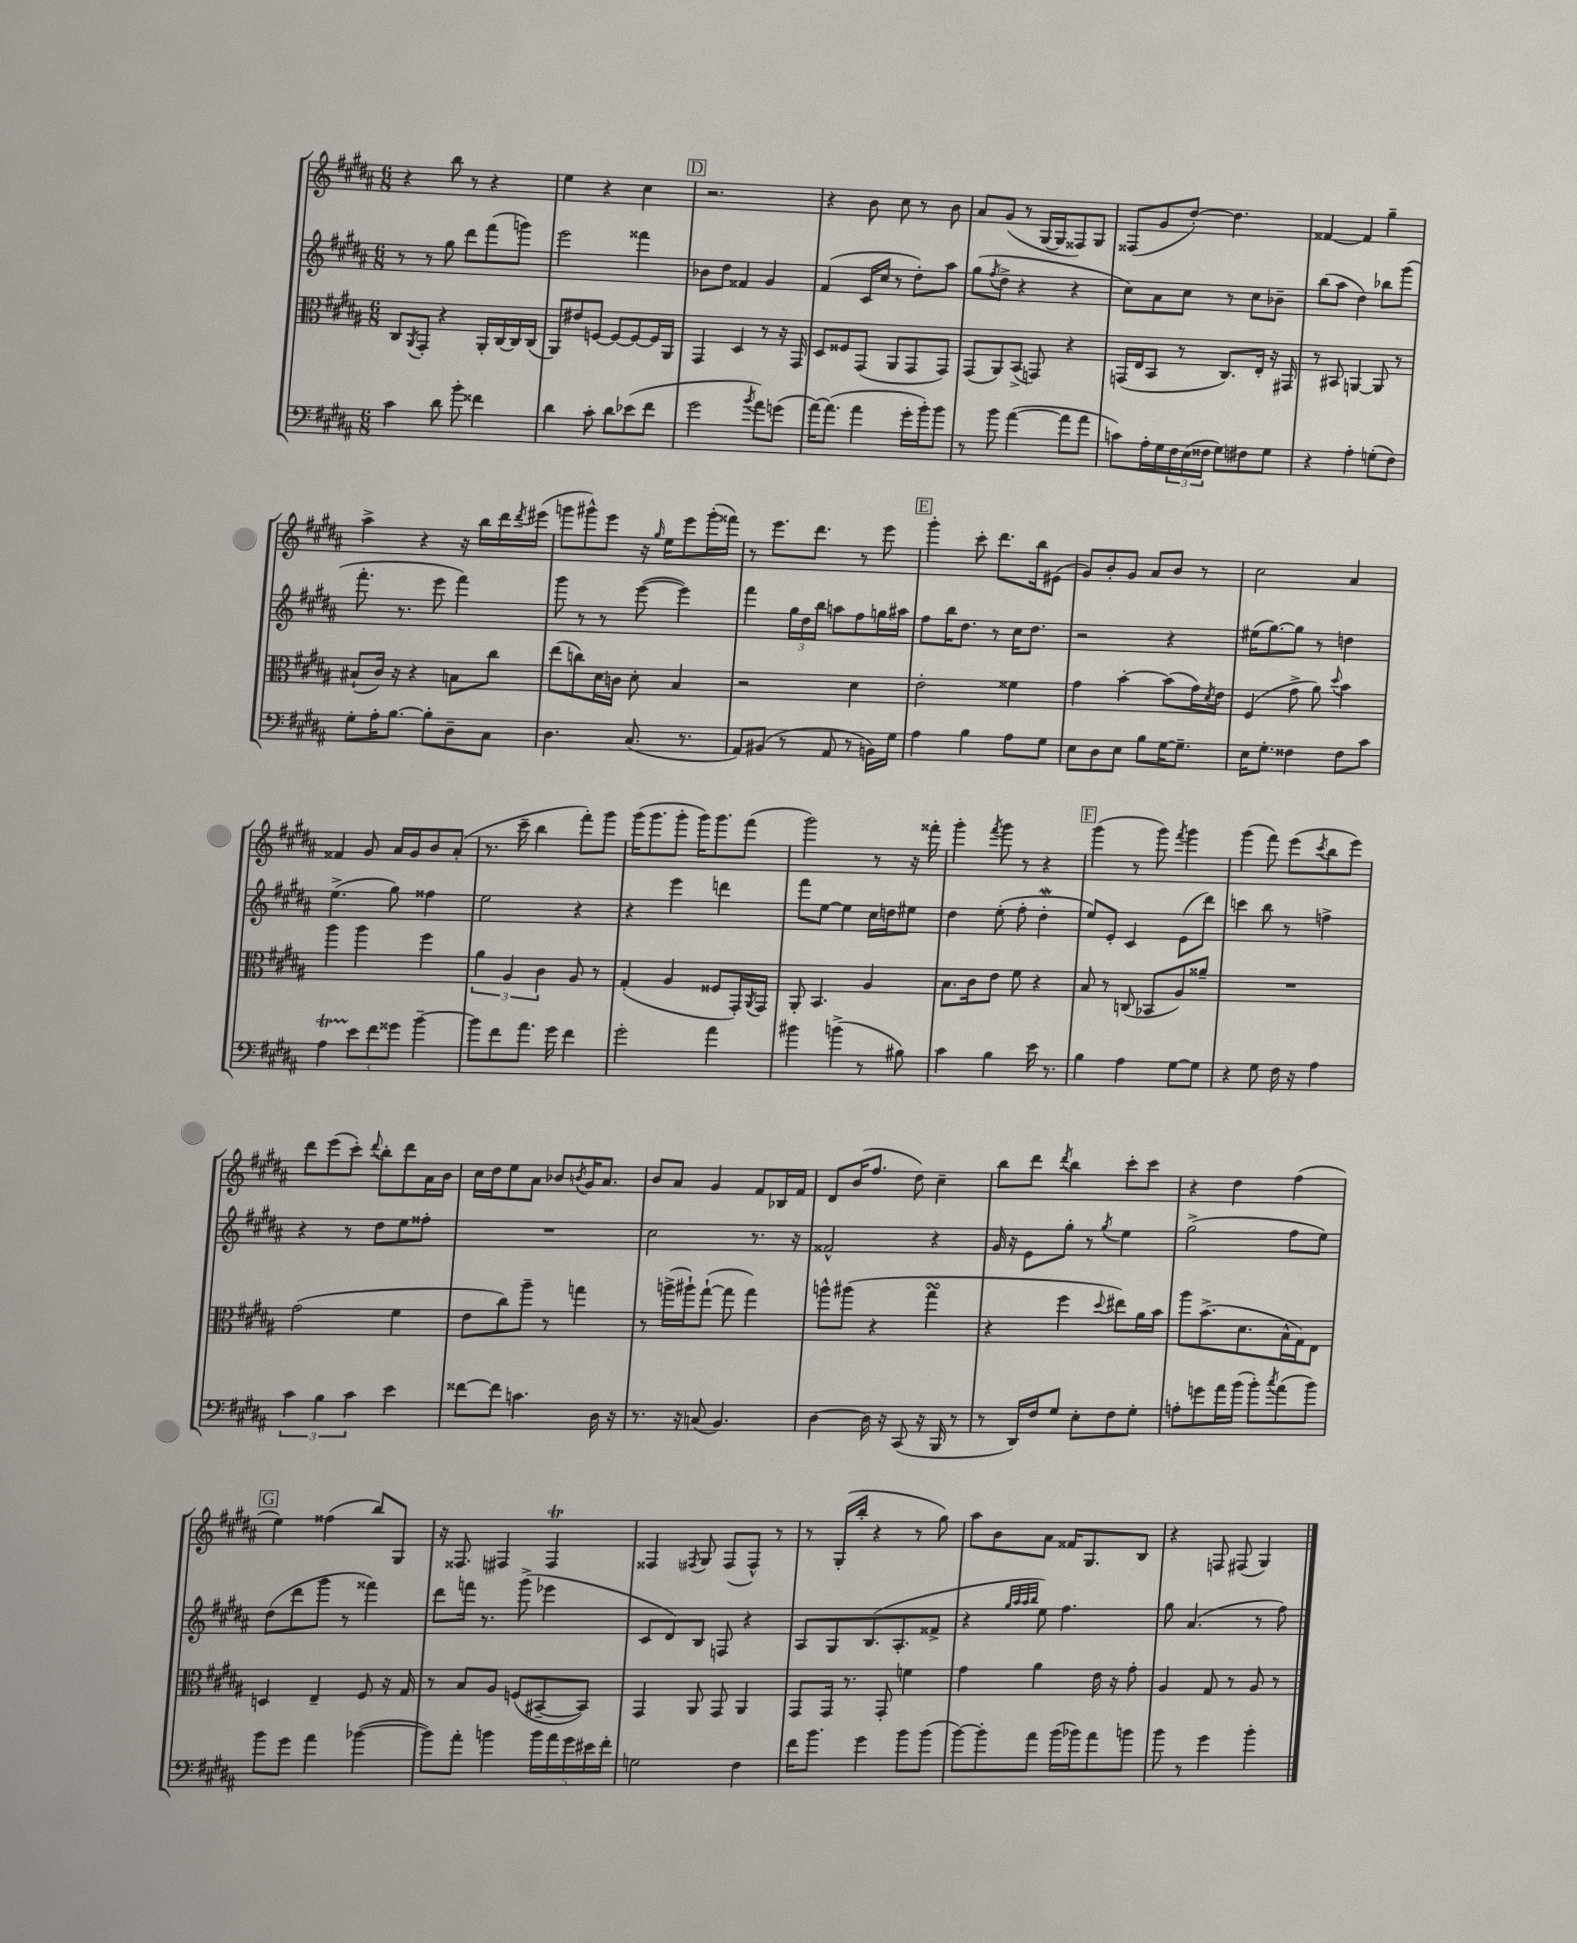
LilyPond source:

<<
\new StaffGroup <<
\new Staff = "s0" {
    \clef treble \key b \major \numericTimeSignature \time 6/8
    r4 b''8 r8 r4 |
    e''4 r4 cis''4 |
    \mark \markup { \box "D" } r2. |
    r4 b'8 cis''8 r8 b'8 |
    ais'8 gis'8( r8 gis16~ gis16 fisis8) gis8 |
    fisis8( gis'8 dis''8~-.) dis''4. |
    fisis'4~ fisis'4 gis''4-- |
    ais''4-> r4 r16 b''16 dis'''16 \acciaccatura { dis'''8 } eis'''16( |
    g'''8 gis'''8-^) e'''8 r16 \grace { gis''16 } e''16 e'''8 gis'''16-.( fisis'''16) |
    r8 e'''8. dis'''8. r8 e'''8 |
    \mark \markup { \box "E" } gis'''4-. cis'''8-. dis'''8. b''16 eis'8( |
    gis'8) b'8-. gis'8 ais'8 b'8 r8 |
    cis''2 ais'4 |
    fisis'4 gis'8 ais'16 gis'16 b'8 ais'8-.( |
    r8. cis'''16-- b''4 fis'''8-.) gis'''8 |
    gis'''16( gis'''8. gis'''8-. gis'''16) gis'''8. fis'''8( |
    gis'''2) r8 r16 fisis'''16-. |
    gis'''4-. \acciaccatura { fis'''8 } gis'''8 r8 r4 |
    \mark \markup { \box "F" } gis'''4( r8 gis'''8) \acciaccatura { fis'''8 } gis'''4 |
    gis'''4( fis'''8) e'''8( \acciaccatura { cis'''8 } b''8 e'''8) |
    dis'''8 e'''8( cis'''8-.) \appoggiatura { dis'''8 } b''8-. dis'''8 ais'16 b'16 |
    cis''16 dis''16 e''8 ais'8 bes'8 \acciaccatura { b'8 } gis'16 ais'8. |
    b'8 ais'8 gis'4 fis'8 bes16 fis'16 |
    dis'8 b'16( fis''8. dis''8) cis''4-- |
    b''8 dis'''8 \acciaccatura { dis'''8 } b''4 cis'''8-. cis'''8 |
    r4 dis''4 fis''4( |
    \mark \markup { \box "G" } e''4) fisis''4( b''8) gis8 |
    r16 fisis8. fis4 fis4\trill |
    fisis4 \acciaccatura { fis8 } gis8 fis8( fis8-^) r8 |
    r8 gis16-.( b''16-. r4 r8 gis''8) |
    ais''8 b'8 ais'8 fisis'16 gis8. b8 |
    r4 f8 fis8( gis4) \bar "|." |
}
\new Staff = "s1" {
    \clef treble \key b \major \numericTimeSignature \time 6/8
    r8 r8 gis''8 dis'''8 fis'''8( g'''8) |
    e'''2 fisis'''4 |
    \mark \markup { \box "D" } bes'8 dis''8 fisis'4 gis'4 |
    fis'4( cis'16 cis''16 r8 dis''8-.) ais''8 |
    gis''8( \acciaccatura { fis''8 } dis''8-> r4 r4 |
    cis''8) ais'8 cis''8 r8 cis''8 bes'8-- |
    b''8( ais''8 dis''4) bes''8 gis'''8( |
    fis'''8.-. r8. e'''8 fis'''4) |
    gis'''8 r8 r8 e'''8~( e'''4) |
    fis'''4 \tuplet 3/2 { gis''16 dis''16 b''16 } a''8 fis''8 g''16 ais''16 |
    \mark \markup { \box "E" } fis''8 b''16 dis''8. r8 cis''16 dis''8. |
    r2 r4 |
    eis''16( gis''8.~) gis''8 r8 d''4 |
    e''4.->( gis''8) fisis''4 |
    e''2 r4 |
    r4 e'''4 d'''4 |
    fis'''8 e''8~ e''4 cis''16 d''16 eis''8 |
    dis''4 e''8-.( fis''8-. dis''4-.\mordent |
    \mark \markup { \box "F" } e''8) e'8-. cis'4 e'8( dis'''8) |
    c'''4 b''8 r8 f''4-> |
    r4 r8 dis''8 e''8 fisis''8-. |
    R2. |
    cis''2 r8. r16 |
    fisis'2-^ r4 |
    gis'16 r16 e'8 gis''8-. r8 \acciaccatura { gis''8 } e''4 |
    gis''2->( fis''8 e''8) |
    \mark \markup { \box "G" } dis''8( dis'''8 gis'''8 r8 fisis'''4) |
    dis'''8 f'''16 r8. gis'''8->( ees'''4 |
    cis'8 dis'8) b8 f8 r4 |
    ais8 gis8 b8.( ais8.-. fisis'8-> |
    r4 \grace { gis''32 ais''32 ais''32 b''32 } e''8) fis''4. |
    gis''8 ais'4.( r8 fis''8) \bar "|." |
}
\new Staff = "s2" {
    \clef alto \key b \major \numericTimeSignature \time 6/8
    cis8 \acciaccatura { ais,8 } gis,8-. r4 ais,16-. cis16~ cis16 cis16( |
    ais,8) eis'8 f8~ f8~ f8~ f16 ais,16 |
    \mark \markup { \box "D" } gis,4 dis4 r8 r16 gis,16 |
    dis8 fisis8 gis,8( ais,8 gis,8 gis,8) |
    gis,8( ais,8) b,8->( g,8) r4 |
    g,16( e16 b,8 r8 cis8.) e16-. r16 gis,16 |
    r8 bis,8 a,4~ a,8 r8 |
    bis8-!( cis'16) r16 r4 b8 cis''8 |
    e''8( c''8) dis'16 c'16 dis'8-. b4 |
    r2 dis'4 |
    \mark \markup { \box "E" } e'2-. fisis'4 |
    gis'4 b'4~-. b'8( gis'16) \acciaccatura { dis'8 } e'16 |
    fis4( gis'8-> ais'8) \appoggiatura { dis''8 } b'4 |
    ais''4 ais''4 fis''4 |
    \tuplet 3/2 { ais'4 ais4 cis'4 } ais8 r8 |
    gis4-.( ais4 fisis8 gis,16-.) \acciaccatura { ais,8 } gis,16 |
    ais,8-. b,4. ais4 |
    b8. cis'16 e'8 fis'8 r4 |
    \mark \markup { \box "F" } b8 r8 c8( bes,8 ais8) aisis'8-- |
    R2. |
    gis'2( fis'4 |
    e'8 cis''8) ais''8-- r8 g''4 |
    r8 a''16->( ais''16-!) gis''8~-!( gis''8 gis''4) |
    a''8-^ ais''8( r4 gis''4\turn |
    r4 fis''4 \appoggiatura { dis''8 } eis''8) ais'16 b'16 |
    ais''8 b'8.->( dis'8. b16-^ gis16) e8 |
    \mark \markup { \box "G" } d4 e4-- fis8 r16 gis16 |
    r8 b8 ais8 f8( bis,8~-- bis,8) |
    gis,4 ais,8 gis,8 ais,4 |
    gis,8 gis,16 r8. gis,8-. f'4 |
    gis'4 ais'4 e'16 r16 gis'8-. |
    ais4 gis8 r8 ais8 r8 \bar "|." |
}
\new Staff = "s3" {
    \clef bass \key b \major \numericTimeSignature \time 6/8
    cis'4 dis'8 b'8-. fisis'4 |
    dis'4 cis'8-. dis'8 ees'8( fis'8 |
    \mark \markup { \box "D" } gis'2 \acciaccatura { b'8 } ais'8) g'8( |
    ais'16~) ais'8.( ais'4 gis'16-. b'16-.) b'8 |
    r8 b'8 ais'4~( ais'8 ais'8 |
    c'8) ais16-. gis16 \tuplet 3/2 { fis16 e16( fisis16 } gis8) fis8 gis8 |
    r4 ais4-. g8-.( fis8) |
    gis8-. ais16-. b8.~ b8-. dis8-- cis8 |
    dis4. cis8.( r8. |
    ais,8) bis,8( r8 ais,8 r8 b,16) gis16 |
    \mark \markup { \box "E" } ais4 b4 ais8 gis8 |
    e8 dis8 e8 b8 gis16~ gis8.-- |
    e16 gis8.-. fisis4 fisis8 cis'8 |
    ais4\startTrillSpan \tuplet 3/2 { e'8\stopTrillSpan fis'8 gisis'8 } b'4~-- |
    b'8 fis'8 ais'8. gis'16 fis'4 |
    gis'2-. ais'4 |
    bis'4 b'4->( r8 bis8) |
    cis'4 b4 e'16 r8. |
    \mark \markup { \box "F" } b4 ais4 gis8~ gis8 |
    r4 gis8 fis16 r16 ais4 |
    \tuplet 3/2 { cis'4 b4 cis'4 } e'4 |
    fisis'8~ fisis'8 c'4. dis16 r16 |
    r8. r16 c8( b,4.) |
    dis4~ dis16 r16 cis,8( r16 b,,16 r8 |
    r8 dis,16) fis16 gis8 e8-. fis8 gis8-. |
    a8-. g'8 ais'16 b'16( b'8-.) \acciaccatura { cis''8 } ais'8( b'8) |
    \mark \markup { \box "G" } b'8 gis'8 ais'4 bes'4~( |
    bes'8) ais'8-. b'4 \tuplet 5/4 { b'16 ais'16 gis'16 eis'16 fis'16-. } |
    g2 fis4 |
    fis'16 b'8. gis'4 b'8 b'8( |
    b'8~) b'8-. ais'8 b'16( bes'16) ais'8 b'8 |
    b'8 r8 gis'4 b'4-. \bar "|." |
}
>>
>>
\layout { \context { \Score \remove "Bar_number_engraver" } }
